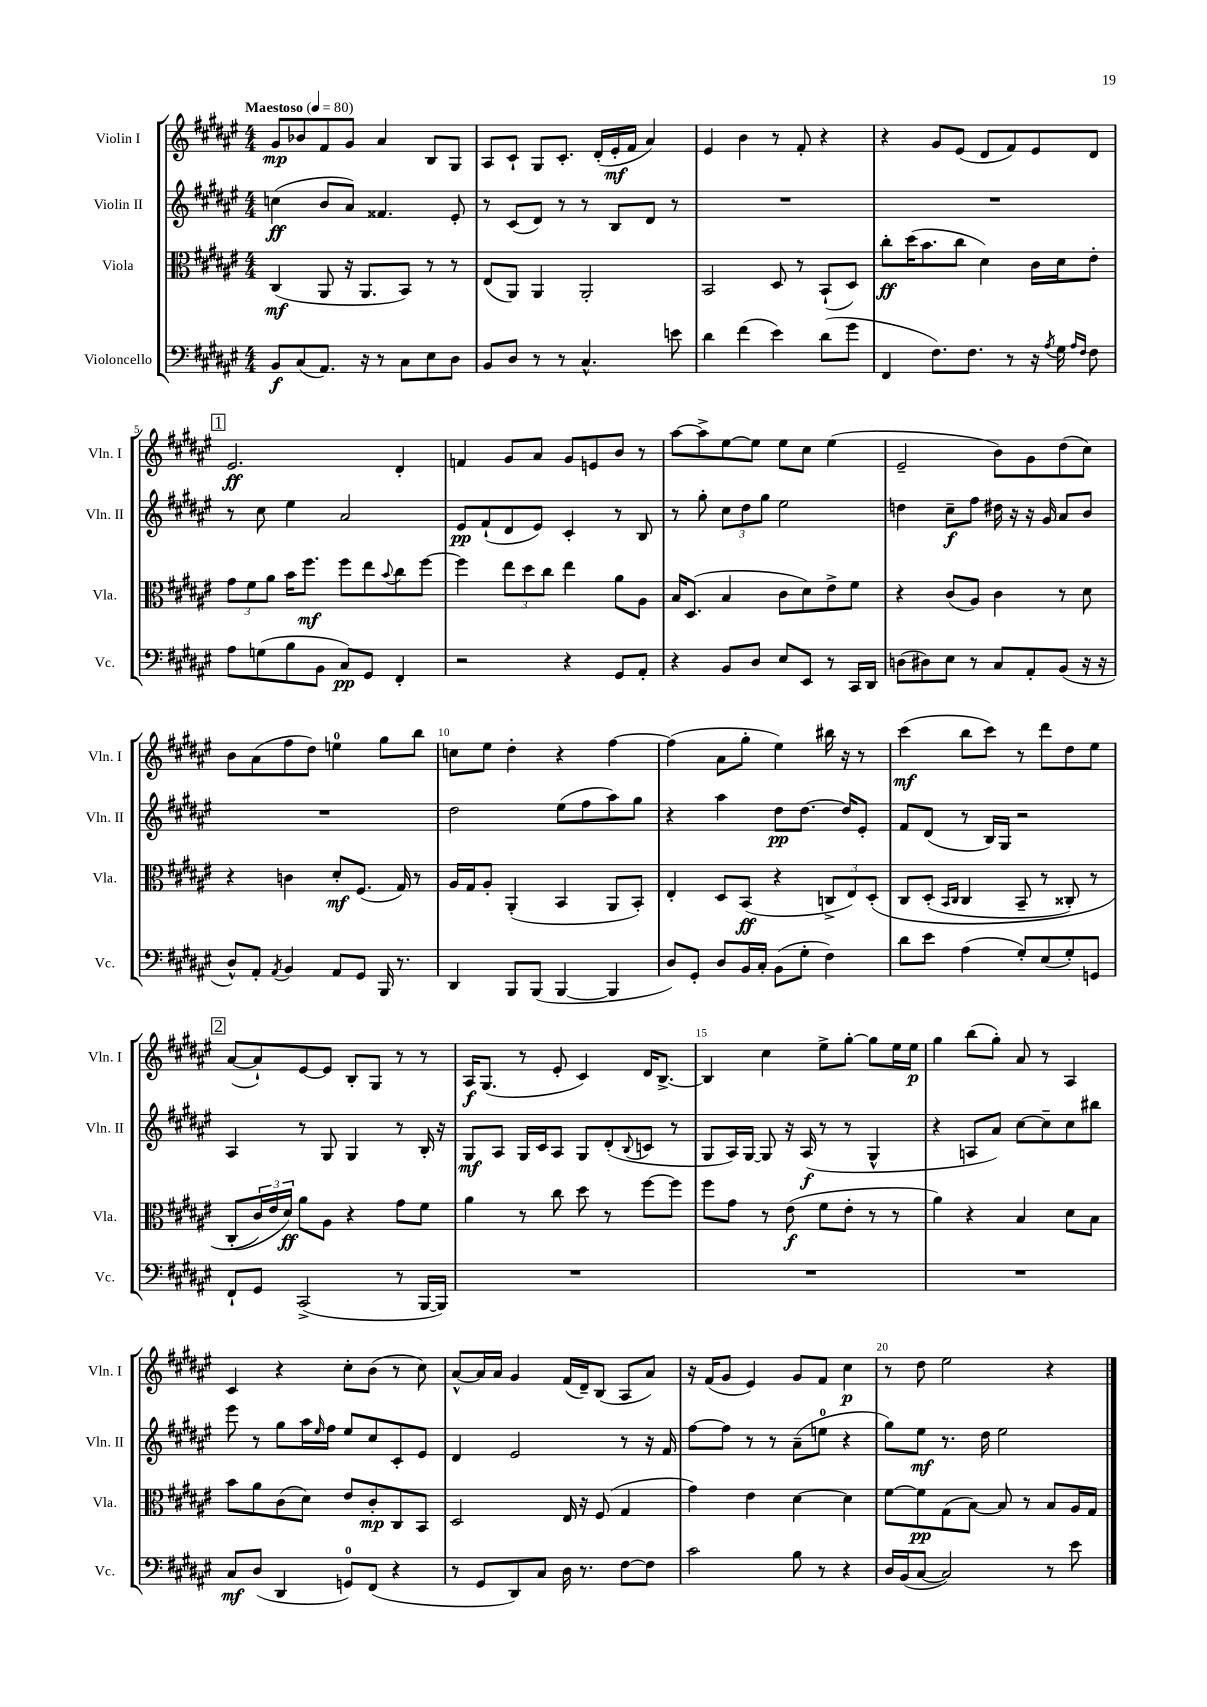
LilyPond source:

<<
\new StaffGroup <<
\new Staff = "s0" \with { instrumentName = "Violin I" shortInstrumentName = "Vln. I" } {
    \clef treble \key fis \major \numericTimeSignature \time 4/4 \tempo "Maestoso" 4 = 80
    gis'8\mp bes'8 fis'8 gis'8 ais'4 b8 gis8 |
    ais8 cis'8-! gis8 cis'8.-. dis'16-.( eis'16-.\mf fis'16 ais'4) |
    eis'4 b'4 r8 fis'8-. r4 |
    r4 gis'8 eis'8( dis'8 fis'8) eis'8 dis'8 |
    \mark \markup { \box "1" } eis'2.\ff dis'4-. |
    f'4 gis'8 ais'8 gis'8 e'8 b'8 r8 |
    ais''8~ ais''8-> eis''8~ eis''8 eis''8 cis''8 eis''4( |
    eis'2-- b'8) gis'8 dis''8( cis''8) |
    b'8 ais'8( fis''8 dis''8) e''4-0 gis''8 b''8 |
    c''8 eis''8 dis''4-. r4 fis''4~ |
    fis''4( ais'8 gis''8-. eis''4) bis''16 r16 r8 |
    cis'''4\mf( b''8 cis'''8) r8 dis'''8 dis''8 eis''8 |
    \mark \markup { \box "2" } ais'8~( ais'8-!) eis'8~ eis'8 b8-. gis8 r8 r8 |
    ais16\f gis8.( r8 eis'8-. cis'4) dis'16 b8.~-> |
    b4 cis''4 eis''8-> gis''8~-. gis''8 eis''16 eis''16\p |
    gis''4 b''8( gis''8-.) ais'8 r8 ais4 |
    cis'4 r4 cis''8-. b'8( r8 cis''8) |
    ais'8~-^ ais'16 ais'16 gis'4 fis'16( dis'16--) b8( ais8 ais'8) |
    r16 fis'16( gis'8 eis'4) gis'8 fis'8 cis''4\p |
    r8 dis''8 eis''2 r4 \bar "|." |
}
\new Staff = "s1" \with { instrumentName = "Violin II" shortInstrumentName = "Vln. II" } {
    \clef treble \key fis \major \numericTimeSignature \time 4/4
    c''4\ff( b'8 ais'8) fisis'4. eis'8-. |
    r8 cis'8( dis'8) r8 r8 b8 dis'8 r8 |
    R1 |
    R1 |
    \mark \markup { \box "1" } r8 cis''8 eis''4 ais'2 |
    eis'8\pp fis'8-!( dis'8 eis'8) cis'4-. r8 b8 |
    r8 gis''8-. \tuplet 3/2 { cis''8 dis''8 gis''8 } eis''2 |
    d''4 cis''8--\f fis''8 dis''16 r16 r16 gis'16 ais'8 b'8 |
    R1 |
    dis''2 eis''8( fis''8 ais''8) gis''8 |
    r4 ais''4 dis''8\pp dis''8.~ dis''16 eis'8-. |
    fis'8 dis'8( r8 b16) gis16 r2 |
    \mark \markup { \box "2" } ais4 r8 gis8 gis4 r8 b16-. r16 |
    gis8\mf ais8 gis16 cis'16 ais8 gis8 dis'8-.( \appoggiatura { b8 } c'8 r8 |
    gis8 ais16) gis16~ gis8 r16 ais16\f( r8 r8 gis4-^ |
    r4 a8 ais'8) cis''8~ cis''8-- cis''8 bis''8 |
    eis'''8 r8 gis''8 ais''16 \grace { eis''16 } fis''16 eis''8 cis''8 cis'8-. eis'8 |
    dis'4 eis'2 r8 r16 fis'16 |
    fis''8~ fis''8 r8 r8 ais'8--( e''8-0 r4 |
    gis''8) eis''8\mf r8. dis''16 eis''2 \bar "|." |
}
\new Staff = "s2" \with { instrumentName = "Viola" shortInstrumentName = "Vla." } {
    \clef alto \key fis \major \numericTimeSignature \time 4/4
    cis4\mf( ais,8 r16 ais,8. b,8) r8 r8 |
    eis8( ais,8) ais,4 ais,2-. |
    b,2 dis8 r8 b,8-!( dis8) |
    cis''8-.\ff dis''16( b'8. cis''8 dis'4) cis'16 dis'16 eis'8-. |
    \mark \markup { \box "1" } \tuplet 3/2 { gis'8 fis'8 ais'8 } b'16 fis''8.\mf fis''8 eis''8 \appoggiatura { b'8 } cis''8 fis''8~ |
    fis''4 \tuplet 3/2 { eis''8 dis''8 cis''8 } eis''4 ais'8 ais8 |
    b16 dis8.( b4 cis'8 dis'8) eis'8-> fis'8 |
    r4 cis'8( ais8) cis'4 r8 dis'8 |
    r4 c'4 dis'8-.\mf fis8.( gis16) r8 |
    ais16 gis16 ais8-. ais,4-.( b,4 ais,8 b,8-.) |
    eis4-. dis8 b,8\ff( r4 \tuplet 3/2 { c8-> eis8) dis8-.\( } |
    cis8 dis8-.( \grace { b,16 cis16 } cis4 b,8-- r8 cisis8-.) r8 |
    \mark \markup { \box "2" } cis8-.( \tuplet 3/2 { cis'16\) eis'16 dis'16\ff) } ais'8 ais8 r4 gis'8 fis'8 |
    ais'4 r8 cis''8 dis''8 r8 fis''8~ fis''8 |
    fis''8 gis'8 r8 eis'8\f( fis'8 eis'8-. r8 r8 |
    ais'4) r4 b4 dis'8 b8 |
    b'8 ais'8 cis'8( dis'8) eis'8 cis'8-.\mp cis8 b,8 |
    dis2 eis16 r16 fis8( gis4 |
    gis'4) eis'4 dis'4~ dis'4 |
    fis'8~ fis'8\pp gis8( b8~) b8 r8 b8 ais16 gis16 \bar "|." |
}
\new Staff = "s3" \with { instrumentName = "Violoncello" shortInstrumentName = "Vc." } {
    \clef bass \key fis \major \numericTimeSignature \time 4/4
    b,8\f cis8( ais,8.) r16 r8 cis8 eis8 dis8 |
    b,8 dis8 r8 r8 cis4.-^ e'8 |
    dis'4 fis'4( eis'4) dis'8( gis'8 |
    fis,4 fis8.) fis8. r8 r16 \acciaccatura { ais8 } gis16 \grace { ais16 fis16 } fis8 |
    \mark \markup { \box "1" } ais8 g8( b8 b,8 cis8\pp) gis,8 fis,4-. |
    r2 r4 gis,8 ais,8-. |
    r4 b,8 dis8 eis8 eis,8 r8 cis,16 dis,16 |
    d8( dis8) eis8 r8 cis8 ais,8-. b,8( r16 r16 |
    dis8-^) ais,8-. \acciaccatura { ais,8 } b,4 ais,8 gis,8 b,,16 r8. |
    dis,4 b,,8 b,,8( b,,4~ b,,4 |
    dis8) gis,8-. dis8 b,16 cis16-. b,8( gis8-. fis4) |
    dis'8 eis'8 ais4( gis8-.) eis8( gis8-.) g,8 |
    \mark \markup { \box "2" } fis,8-! gis,8 cis,2->( r8 b,,16~ b,,16) |
    R1 |
    R1 |
    R1 |
    cis8\mf dis8( dis,4 g,8-0) fis,8( r4 |
    r8 gis,8 dis,8) cis8 dis16 r8. fis8~ fis8 |
    cis'2 b8 r8 r4 |
    dis16 b,16( cis8~ cis2) r8 eis'8 \bar "|." |
}
>>
>>
\layout { \context { \Score \override BarNumber.break-visibility = ##(#f #t #t) barNumberVisibility = #(every-nth-bar-number-visible 5) } }
